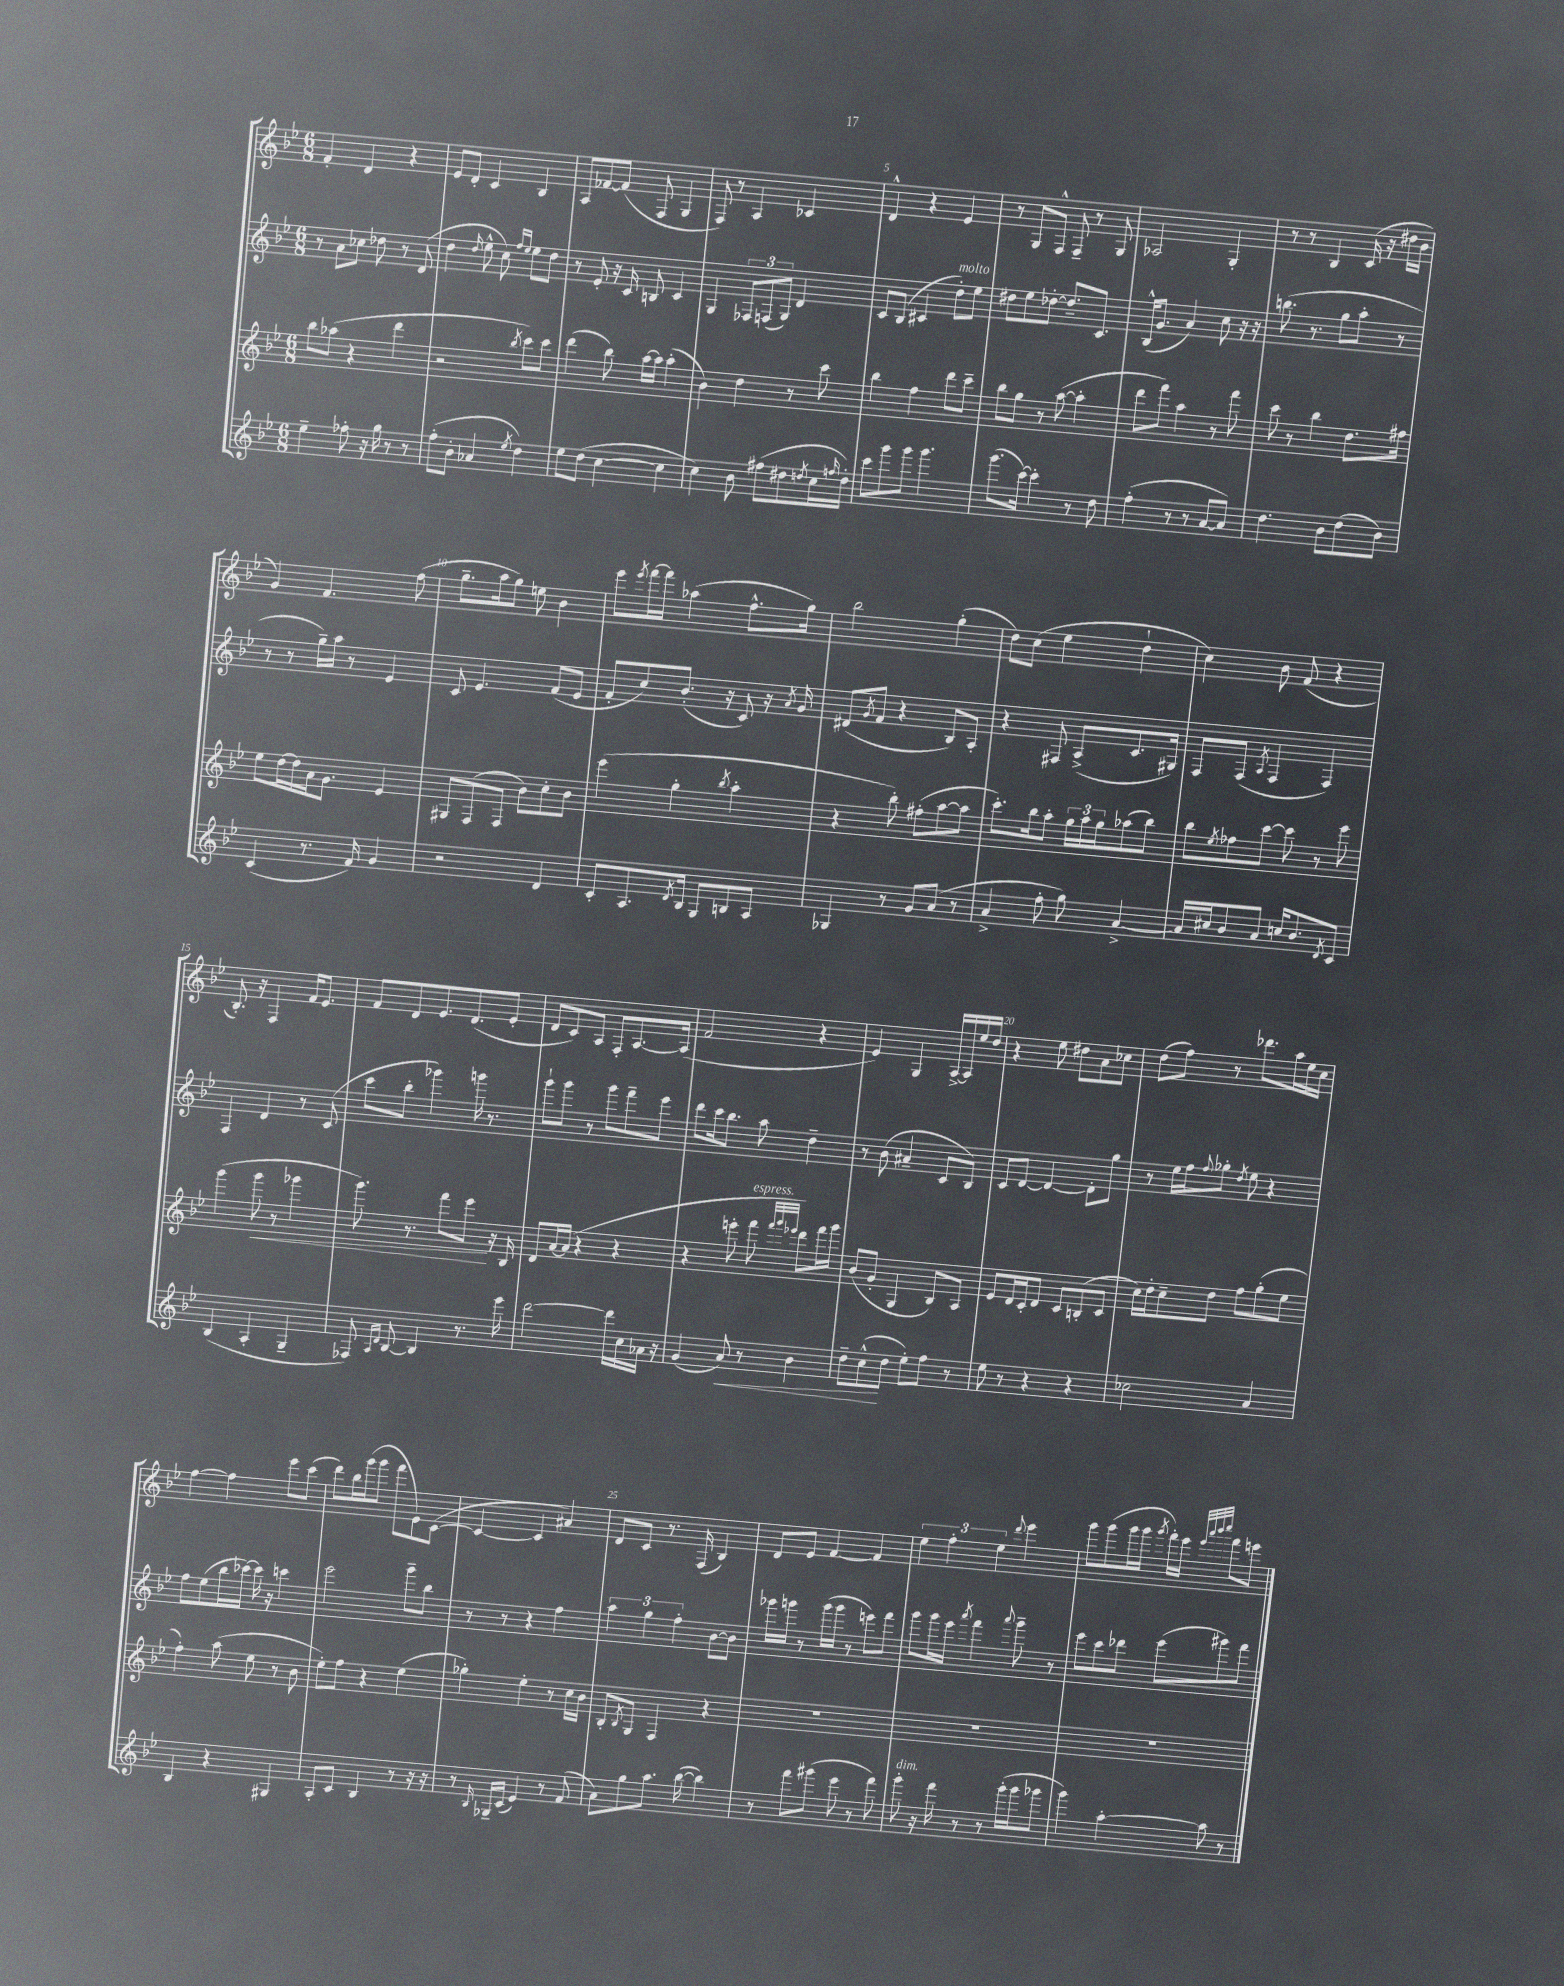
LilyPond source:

<<
\new StaffGroup <<
\new Staff = "s0" {
    \clef treble \key bes \major \numericTimeSignature \time 6/8
    f'4-. d'4 r4 |
    ees'8 d'8-. c'4 bes4 |
    a8 fes'8~ fes'8( f8 g4 |
    f8) r8 a4 ces'4 |
    d'4-^ r4 ees'4 |
    r8 g8 f8-^ f8-- r8 g8 |
    aes2 g4-. |
    r8 r8 bes4 c'16( r16 dis''16 bes'16 |
    g'4) f'4. f''8( |
    g''8.-- a''16 g''8) e''8 bes'4 |
    ees'''8 \acciaccatura { ees'''8 } f'''16~ f'''16 aes''4( f''8.-^ g''16) |
    bes''2 g''4-.( |
    d''8) c''8( ees''4 d''4-! |
    c''4) bes'8 f'8( r4 |
    bes8.-.) r16 f4 f'16 ees'8. |
    f'8 d'8 ees'8. d'8.( ees'8-. |
    d'8 c'8) a8 f8-. a8.~ a16( |
    f'2 r4 |
    ees'4) g4 a16~-> a16 ees''16 d''16 |
    r4 ees''8 dis''8 a'8 ces''8 |
    d''8( f''8) r8 des'''8. a''16 ees''16 c''16 |
    f''4~ f''4 ees'''8 c'''8( |
    d'''8) bes''16 g'''16( g'''8 f'''8 ees'8) c'8~( |
    c'4~ c'4 ais'4) |
    d'8 c'8 r8. f16( bes4) |
    d'8 ees'8 f'4~ f'4 |
    \tuplet 3/2 { ees''4 f''4-. ees''4 } \appoggiatura { d'''8 } ees'''4 |
    g'''8 g'''8( g'''16 g'''16 \acciaccatura { g'''8 } f'''16-.) ees'''16 \grace { ees'''32 a'''32 bes'''32 c''''32 } f'''8 e'''8 \bar "|." |
}
\new Staff = "s1" {
    \clef treble \key bes \major \numericTimeSignature \time 6/8
    r8 a'8 ces''8 des''8 r8 d'8( |
    d''4 \grace { d''16 } ees''8-^ c''8) \grace { f''16 ees''16 } ees''8 d''8 |
    r8 ees'8-. r16 c'16 b8 c'4 |
    g4 \tuplet 3/2 { fes8 f8( g8) } d'4 |
    c'8 bes8( cis'4 d''8-.^\markup { \italic "molto" }) ees''8 |
    dis''8 ees''8 des''8~-. des''8.-- c'8. |
    bes16-^( g'8. a'4) c''8 r16 r16 |
    b''8.( r8. g''8 a''8-. r8 |
    r8 r8 g''16--) a''16 r8 ees'4 |
    c'8 ees'4. f'8( ees'8 |
    f'8-. c''8) bes'8.-.( r16 c'8) r16 \acciaccatura { a'8 } g'16 |
    dis'8( \acciaccatura { g'8 } f'8 r4 bes8) a8-. |
    r4 fis8 a8->( c'8. gis16) |
    f8 f8( \acciaccatura { a8 } f4 f4) |
    f4 d'4 r8 c'8( |
    c'''8 bes''8-. ges'''4) g'''16 r8. |
    g'''8-! g'''8 r8 g'''8 f'''8-- ees'''8 |
    d'''8 c'''16 bes''8. a''8 d''4-- |
    r8 bes'8( ais'4-- c'8 bes8) |
    c'8 d'8~ d'4~ d'8-. g''8 |
    r8 ees''16 f''16 \appoggiatura { f''8 } ges''8-. \acciaccatura { d''8 } ees''8 r4 |
    f''8 ees''8( bes''16 ces'''16~) ces'''16 r16 c'''4 |
    ees'''2 g'''8-- bes''8 |
    r8 r8 r4 f''4 |
    \tuplet 3/2 { a''4 g''4 f''4-. } bes'8~ bes'8 |
    ges'''16 g'''16 r8 g'''16( g'''16 r8 e'''8) f'''8 |
    g'''8 g'''16 ees'''16 \acciaccatura { a'''8 } f'''4 \appoggiatura { a'''8 } g'''8-- r8 |
    ees'''8 c'''8 des'''8 ees'''8( gis'''8) f'''8 \bar "|." |
}
\new Staff = "s2" {
    \clef treble \key bes \major \numericTimeSignature \time 6/8
    bes''8 aes''8( r4 d'''4 |
    r2 \acciaccatura { bes''8 } c'''8) c'''8 |
    d'''4( bes''8) a''16~ a''16 a''4-.( |
    bes'4) d''4 r8 c'''8 |
    bes''4 f''4 d'''8 c'''8-- |
    bes''8 g''8 r8 a''8~( a''4-. |
    d'''8 f'''8) a''4 r8 f'''8 |
    c'''8 r8 bes''4 d''8. fis''16 |
    ees''8 d''16~ d''16 a'16 g'8. ees'4 |
    gis8 f8( f8 bes'8) c''8-. bes'8 |
    ees'''4( g''4-. \acciaccatura { bes''8 } a''4-. |
    r4 bes''8-.) fis''8-.( a''8~ a''8 |
    c'''8.-.) bes''16 a''8-. \tuplet 3/2 { g''16 a''16 g''16 } aes''8( bes''8) |
    bes''8 \acciaccatura { ees''8 } fes''8 c'''8~ c'''8 r8 ees'''8 |
    g'''4( g'''8\< r8 ges'''4 |
    g'''8.) r8. f'''8 ees'''8\! r16 bes16 |
    d'8 a'16~ a'16( r4 r4 |
    r4 e'''8-. f'''8^\markup { \italic "espress." } \grace { f'''32 g'''32 ees'''32 } d'''8) f'''16 g'''16 |
    bes'8( g'8-. g4 bes8) a8 |
    ees'8 d'16 c'16-. d'8 c'8 b8-.( c'8 |
    c''16) d''16-. c''8-- d''8 f''8 g''8-.( ees''8 |
    f''4-.) a''8( ees''8 r8 bes'8 |
    ees''8-.) f''8 r4 ees''4( |
    ges''4-.) ees''4-. r8 c''16 bes'16 |
    bes8-. \acciaccatura { bes8 } g8 f4 r4 |
    R2. |
    R2. |
    R2. \bar "|." |
}
\new Staff = "s3" {
    \clef treble \key bes \major \numericTimeSignature \time 6/8
    ees''4-- fes''8-. r16 g''16 r8 r8 |
    f''8-.( bes'8-. aes'4 \acciaccatura { ees''8 } d''4) |
    ees''8 d''8( c''4~ c''4 |
    c''4) bes'8 fis''8( dis''8 \acciaccatura { d''8 } c''16 \grace { f''16 } d''16-.) |
    c'''8 g'''8 g'''8 g'''4. |
    g'''8.( c'''16~) c'''4-. r8 d''8 |
    f''4-.( r8 r8 a'8~ a'8) |
    d''4. bes'8 d''8( bes'8) |
    c'4( r8. f'16) g'4 |
    r2 d'4 |
    c'8-. a8. \acciaccatura { d'8 } bes16 g8 b8 a8 |
    ges4 r8 g'8 a'8( r8 |
    a'4-> f''8-. g''8) a'4~-> |
    a'16 cis''16 bes'8 a'8 c''16 bes'8. \acciaccatura { d'8 } c'8 |
    bes4( a4-. g4-- |
    fes8) \grace { a16 d'16 } bes8~ bes4 r8. ees'''16 |
    d'''2~ d'''16 c''16 aes'16 r16 |
    g'4( a'8\<) r8 bes'4 |
    d''8-- c''8-^\!( d''8 ees''8-.) f''8 r8 |
    ees''8 r8 r4 r4 |
    ces''2 a'4 |
    bes4 r4 gis4 |
    a8-. c'8 bes4 r8 r16 r16 |
    r8 \grace { bes16 } ges16-- c'16( ees'4) r8 f'8( |
    a'8) g''8 a''8. bes''16~( bes''4) |
    r8 f'''8 gis'''8( ees'''8 r8 f'''8) |
    g'''8-.^\markup { \italic "dim." } r16 f'''16 r8 r8 g'''16-.( g'''16 ges'''8 |
    g'''4) a''4~-. a''8 r8 \bar "|." |
}
>>
>>
\layout { \context { \Score \override BarNumber.break-visibility = ##(#f #t #t) barNumberVisibility = #(every-nth-bar-number-visible 5) } }
